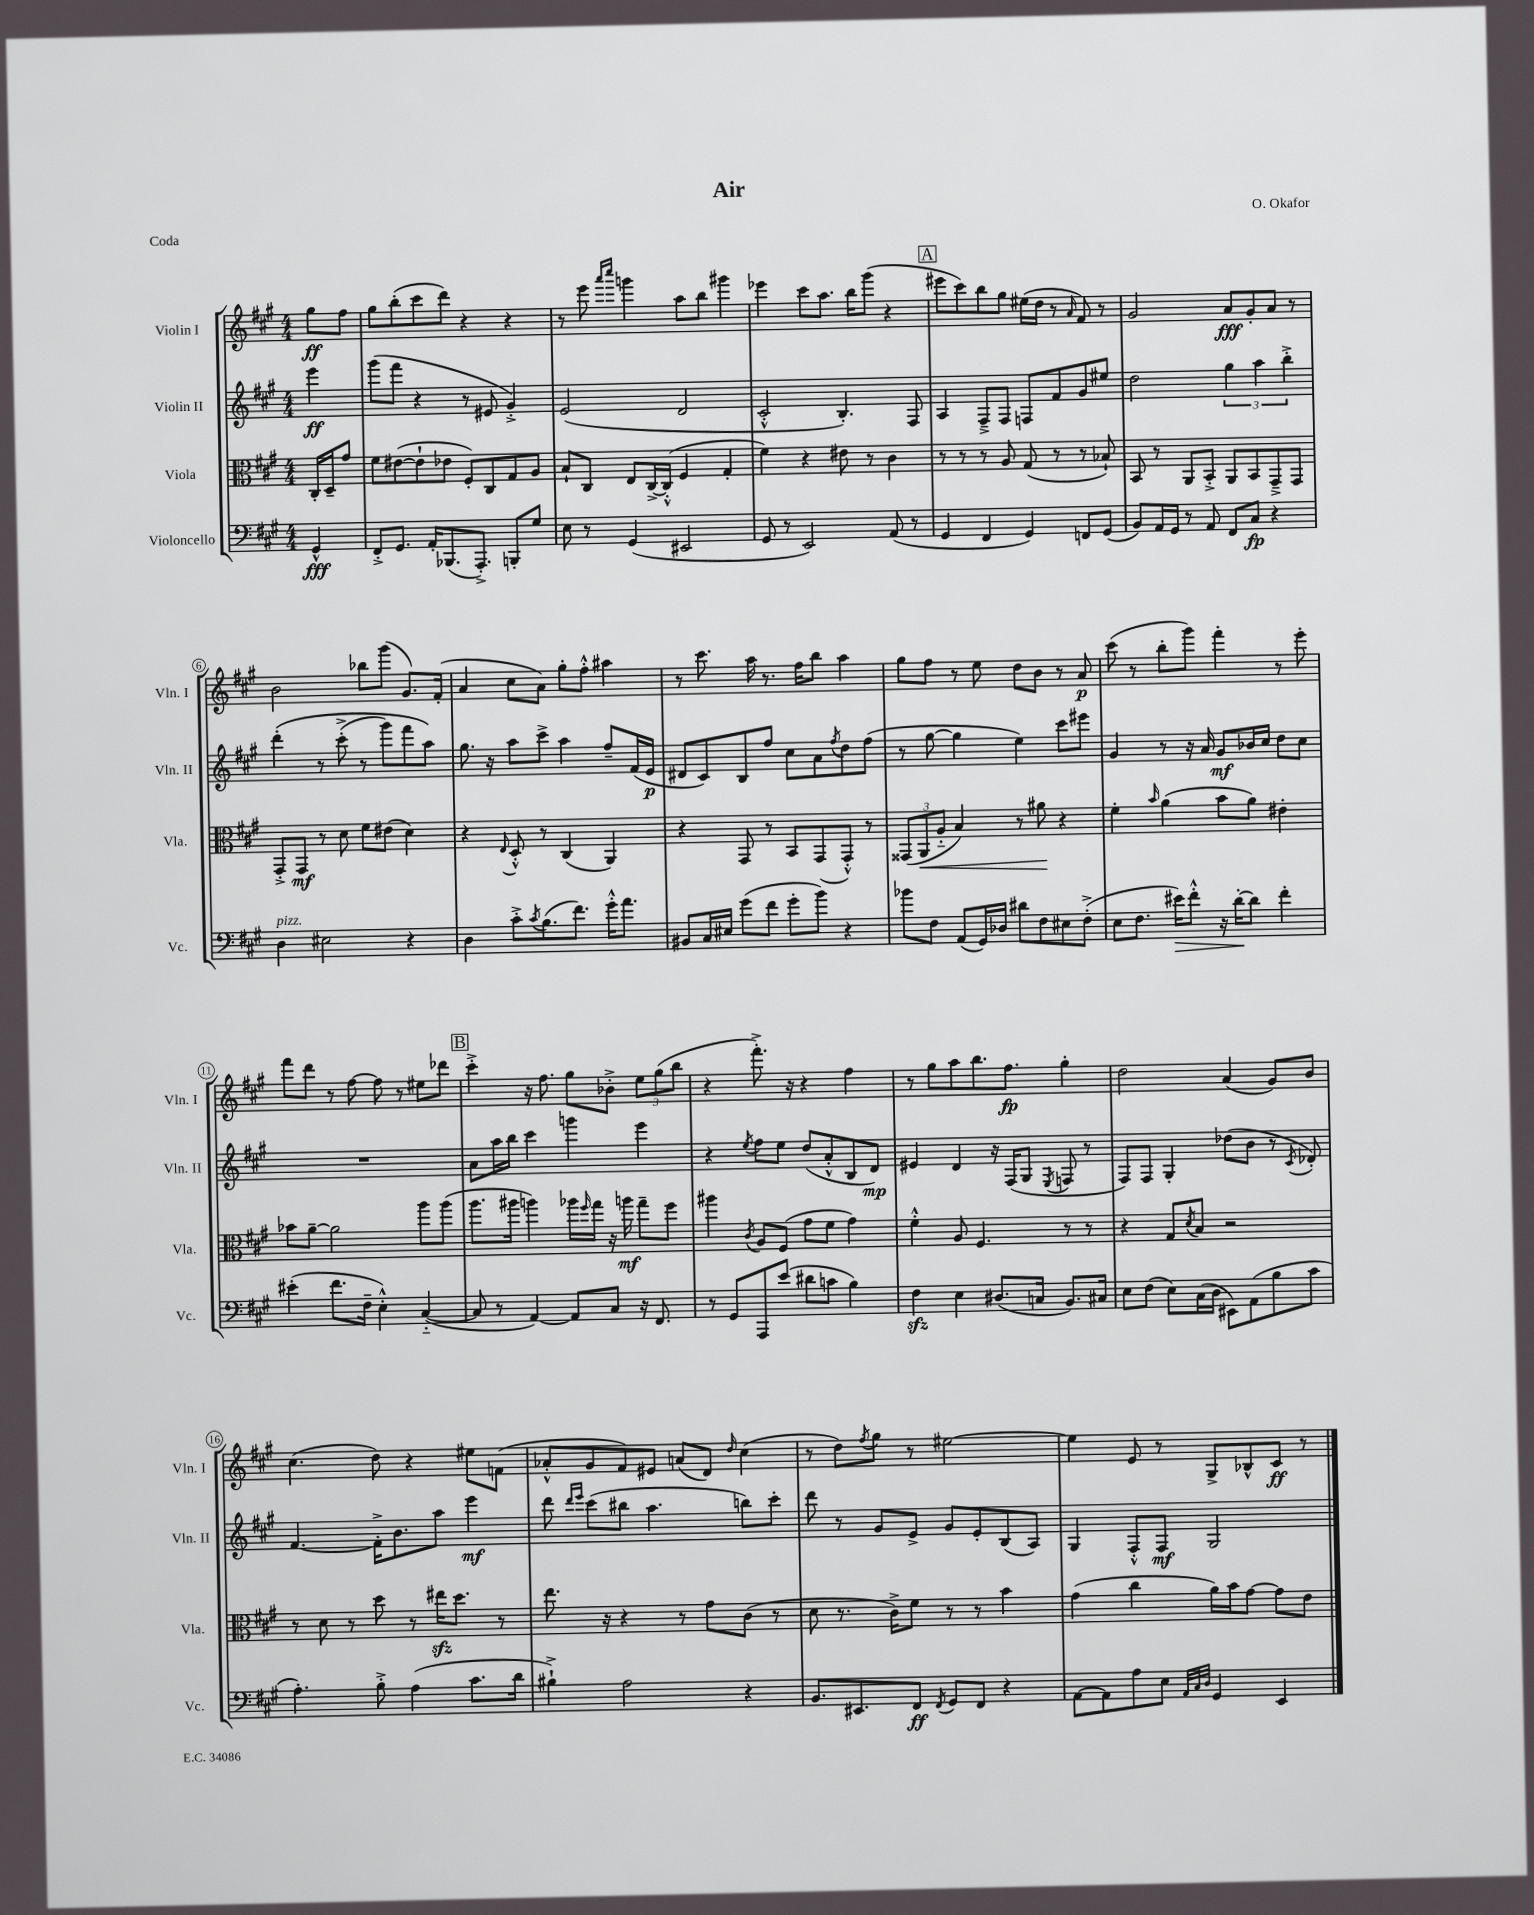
\header { title = "Air" composer = "O. Okafor" piece = "Coda" }
<<
\new StaffGroup <<
\new Staff = "s0" \with { instrumentName = "Violin I" shortInstrumentName = "Vln. I" } {
    \clef treble \key a \major \numericTimeSignature \time 4/4 \partial 4
    gis''8\ff fis''8 |
    gis''8 b''8-.( cis'''8 d'''8) r4 r4 |
    r8 e'''8 \grace { a'''16 cis''''16 } g'''4 a''8 b''8 gis'''4 |
    ees'''4 cis'''8 a''8. b''16 gis'''8( r4 |
    \mark \markup { \box "A" } eis'''8 cis'''8) b''8 gis''8 eis''16( d''16 r8 \grace { a'16 } fis'8) r8 |
    gis'2 a'8\fff gis'8-. a'8 r8 |
    b'2 bes''8 gis'''8( gis'8.) fis'16-.( |
    a'4 cis''8 a'8) gis''8-. fis''8-.-^ ais''4 |
    r8 cis'''8. a''16 r8. fis''16 b''8 a''4 |
    gis''8 fis''8 r8 e''8 d''8 b'8 r8 a'8\p |
    cis'''8( r8 b''8-. gis'''8) fis'''4-. r8 e'''8-. |
    fis'''8 d'''8 r8 fis''8~ fis''8 r8 eis''8 des'''8 |
    \mark \markup { \box "B" } cis'''4-.-> r16 fis''8. gis''8 bes'8-.-> \tuplet 3/2 { e''8 gis''8( b''8 } |
    r4 fis'''8.-.->) r16 r4 fis''4 |
    r8 gis''8 a''8 b''8. fis''8.\fp gis''4-. |
    d''2 a'4( gis'8) b'8 |
    cis''4.( d''8) r4 eis''8 f'8( |
    aes'8-.-^ gis'8 fis'8) eis'8 a'8( d'8) \grace { d''16 } cis''4( |
    r8 d''8) \acciaccatura { fis''8 } gis''8 r8 eis''2~ |
    eis''4 e'8 r8 gis8-> bes8-^ cis'8\ff r8 \bar "|." |
}
\new Staff = "s1" \with { instrumentName = "Violin II" shortInstrumentName = "Vln. II" } {
    \clef treble \key a \major \numericTimeSignature \time 4/4 \partial 4
    e'''4\ff |
    gis'''8( fis'''8 r4 r8 eis'8 gis'4-.->) |
    e'2( d'2 |
    cis'2-.-^ b4.-.) fis8 |
    \mark \markup { \box "A" } a4 fis8---> fis8 f8 fis'8 gis'8 eis''8 |
    d''2 \tuplet 3/2 { gis''4 a''4 b''4-.-> } |
    d'''4-.\( r8 cis'''8-.->( r8 gis'''8) fis'''8 a''8\) |
    gis''8. r16 a''8 cis'''8-> a''4 fis''8-- fis'16( e'16\p |
    dis'8 cis'8) b8 fis''8 cis''8 a'8 \acciaccatura { fis''8 } d''8 fis''8( |
    r8 gis''8~ gis''4 e''4) cis'''8 eis'''8 |
    gis'4 r8 r16 a'16 gis'8\mf bes'16 cis''16 d''8 cis''8 |
    R1 |
    \mark \markup { \box "B" } a'8 a''16 b''16 cis'''4 g'''4 e'''4 |
    r4 \acciaccatura { e''8 } fis''8 e''8 d''8( a'8-.-^ b8 d'8\mp) |
    eis'4 d'4 r16 fis16( gis8 \acciaccatura { e8 } f8 r8 |
    fis8) fis8 gis4-. des''8( b'8 r8 \acciaccatura { cis'8 } des'8-.) |
    fis'4.~ fis'16-.-> b'8. a''8 e'''4\mf |
    d'''8 \grace { d'''16 e'''16 } cis'''8( bis''8 a''4. b''8) cis'''8-. |
    d'''8 r8 gis'8 e'8-> gis'8 e'8-. b8( a8) |
    gis4 fis8-.-^ fis8\mf gis2 \bar "|." |
}
\new Staff = "s2" \with { instrumentName = "Viola" shortInstrumentName = "Vla." } {
    \clef alto \key a \major \numericTimeSignature \time 4/4 \partial 4
    cis16-. d16-- gis'8 |
    fis'8 eis'8~( eis'8-! ees'8 fis8-.) cis8 gis8 a8 |
    b8-! cis8 e8 cis16~-> cis16-.-^( fis4 gis4-. |
    fis'4) r4 eis'8 r8 cis'4 |
    \mark \markup { \box "A" } r8 r8 r8 a8 gis8( r8 r8 bes8-!) |
    b,8 r8 a,8 b,8-.-> a,8 b,8 gis,8---> gis,8 |
    gis,8-.-> gis,8\mf r8 d'8 fis'8 eis'8( d'4) |
    r4 \appoggiatura { e8 } d8-.-^ r8 cis4( a,4) |
    r4 gis,8 r8 b,8 gis,8( gis,8-.-^) r8 |
    \tuplet 3/2 { gisis,8( a,8\< a8-_ } b4) r8 ais'8\! r4 |
    fis'4-. \grace { b'16 } a'4( b'8 a'8) eis'4-. |
    bes'8 a'8~-- a'2 a''8 a''8( |
    \mark \markup { \box "B" } a''8. ais''16 a''4) aes''16 \grace { fis''16 } gis''16 r16 a''16\mf gis''8-- fis''8 |
    ais''4 \acciaccatura { cis'8 } a8 fis8( gis'8 fis'8 gis'4) |
    fis'4-.-^ a8 fis4. r8 r8 |
    r4 gis8 \acciaccatura { d'8 } b8 r2 |
    r8 d'8 r8 d''8 r8 eis''16\sfz d''8. r8 |
    e''8. r16 r4 r8 gis'8 cis'8( r8 |
    d'8 r8. cis'16->) fis'8 r8 r8 b'4 |
    gis'4( cis''4 a'16) b'16 gis'8~ gis'8 e'8 \bar "|." |
}
\new Staff = "s3" \with { instrumentName = "Violoncello" shortInstrumentName = "Vc." } {
    \clef bass \key a \major \numericTimeSignature \time 4/4 \partial 4
    gis,4-^\fff |
    fis,8-.-> gis,8. a,16-. bes,,8.( a,,8.-.->) b,,8-. gis8 |
    e8 r8 gis,4( eis,2 |
    gis,8 r8 e,2) a,8( r8 |
    \mark \markup { \box "A" } gis,4 fis,4 gis,4) f,8 gis,8( |
    b,8) a,16 gis,16 r8 a,8 fis,8 cis8\fp r4 |
    d4^\markup { \italic "pizz." } eis2 r4 |
    d4 cis'8-.-> \acciaccatura { cis'8 } b8.( fis'8.) gis'16-.-^ a'8. |
    bis,8 cis16 eis16 gis'8( fis'8 gis'8-. b'8) r4 |
    bes'8 fis8 a,8( gis,16) des16 dis'8 fis8 eis8 fis8-.->( |
    e8 fis8. eis'16\>) fis'8-.-^ r16 d'16~-.\! d'8 fis'4-. |
    eis'4-.( fis'8. fis16-- e4-.-^) cis4~-_( |
    \mark \markup { \box "B" } cis8 r8 a,4~) a,8 cis8 r16 fis,8. |
    r8 gis,8 a,,8 e'8( dis'8 c'8 b4) |
    fis4\sfz e4 dis8.( c16 b,8.) cis16 |
    e8 fis8( e8) cis16( d16 eis,8) a,8( b8 cis'8 |
    a4.-.) b8-.-> a4( cis'8. d'16 |
    bis4-!->) a2 r4 |
    b,8. eis,8. fis,8\ff \acciaccatura { fis,8 } gis,8 fis,8 r4 |
    a,8~ a,8 a8 e8 \grace { a,32 cis32 d32 } gis,4 e,4 \bar "|." |
}
>>
>>
\layout { \context { \Score \override BarNumber.stencil = #(make-stencil-circler 0.1 0.3 ly:text-interface::print) } }
